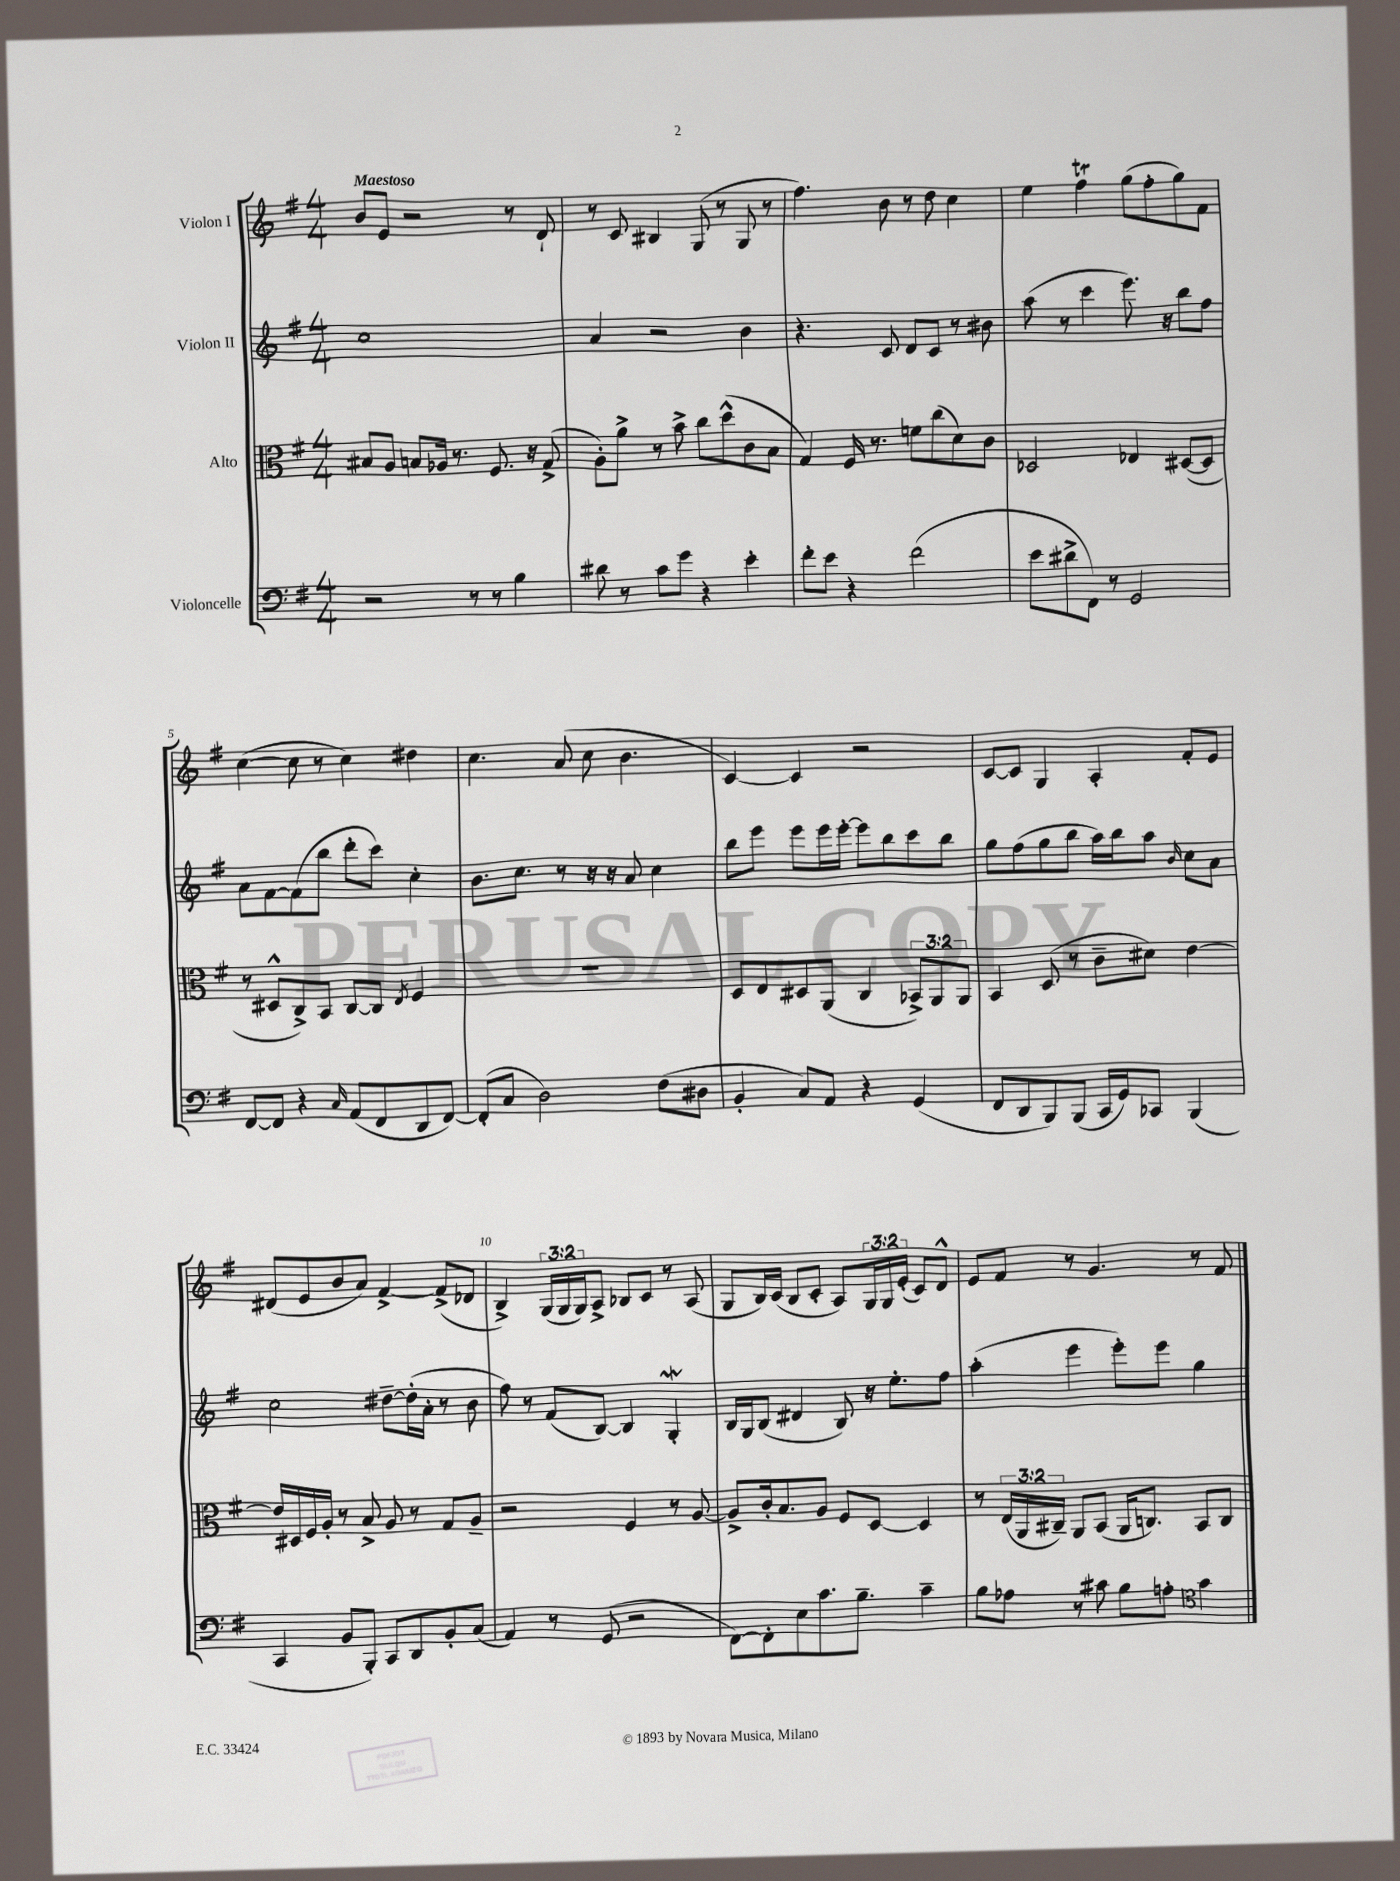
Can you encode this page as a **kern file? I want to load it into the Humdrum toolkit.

**kern	**kern	**kern	**kern
*staff4	*staff3	*staff2	*staff1
*clefF4	*clefC3	*clefG2	*clefG2
*k[f#]	*k[f#]	*k[f#]	*k[f#]
*M4/4	*M4/4	*M4/4	*M4/4
2r	8B#/L	1cc	8b/L
.	8A/J	.	8e/J
.	8B/L	.	2r
.	16A-/Jk	.	.
.	8.r	.	.
8r	.	.	.
8r	8.F#/	.	.
4B\	.	.	8r
.	16r	.	.
.	(8G^/	.	8d`/
=	=	=	=
8d#\	8A'\L)	4a/	8r
8r	8a^\J	.	8c/
8c\L	8r	2r	4B#/
8g\J	8b^\	.	.
4r	8cc\L	.	(8G/
.	(8dd^^\	.	8r
4e'\	8c\	4b\	8G/
.	8B\J	.	8r
=	=	=	=
8f#'\L	4G/)	4.r	4.ff#\)
8e\J	.	.	.
4r	16F#/	.	.
.	8.r	.	.
.	.	8c/	8b\
(2f#\	8f\L	8d/L	8r
.	(8cc\	8c/J	8dd\
.	8d\)	8r	4cc\
.	8c\J	8b#\	.
=	=	=	=
8e\L	2D-/	(8aa\	4ee\
8d#^\	.	8r	.
8FF#\J)	.	4ccc\	4ff#\
8r	.	.	.
2GG/	4E-/	8.eee\)	(8gg\L
.	.	.	8ff#'\
.	.	16r	.
.	([8D#/L	8bb\L	8gg\)
.	8D#/]J	8ff#\J	8f#\J
=	=	=	=
[8FF#/L	8r	8a\L	([4cc\
8FF#/]J	8D#^^/L	[8f#\	.
4r	8C^/)	(8f#\]	8cc\]
.	8BB/J	8bb\J	8r
16qqC/	.	.	.
(8AA/L	[8C/L	8ddd'\L	4cc\)
8FF#/	8C/]J	8ccc\J)	.
.	8qE/	.	.
8DD/	4F#/	4cc'\	4dd#\
[8FF#/J)	.	.	.
=	=	=	=
(8FF#'/]L	1r	8.b\L	4.cc\
8C/J	.	.	.
.	.	8.cc\J	.
2D\)	.	.	.
.	.	8r	(8a/
.	.	16r	8cc\
.	.	16r	.
.	.	8a/	4.b\
(8F#\L	.	4cc\	.
8D#\J	.	.	.
=	=	=	=
4BB'/	8D/L	8bb\L	[4c/)
.	8E/	8eee\J	.
8C/L)	8D#/	8eee\L	4c/]
8AA/J	(8AA/J	16eee\L	.
.	.	[16eee'\JJ	.
4r	4C/	8eee\]L	2r
.	.	8bb\	.
(4GG/	12BB-^/L)	8ccc\	.
.	12AA/	.	.
.	.	8bb\J	.
.	12AA/J	.	.
=	=	=	=
8FF#/L	4BB/	8gg\L	[8c/L
8DD/	.	(8ff#\	8c/]J
8BBB/)	(8D/	8gg\	4G/
(8BBB/J	8r	8bb\J	.
16CC/LL	8c~\L	16aa\LL)	4A'/
16GG/J)	.	16bb\J	.
8CC-/J	8d#\J)	8aa\J	.
.	.	16qqb/	.
(4BBB/	[4e\	8cc\L	8f#'/L
.	.	8a\J	8e/J
=	=	=	=
4CC/	16e/]LL	2cc\	(8d#/L
.	16D#/	.	.
.	16F#/	.	8e/
.	16A'/JJ	.	.
8BB/L	8r	.	8b/
8BBB'/J)	8B^/	.	8a/J)
8CC/L	8A/	[8dd#~\L	[4f#^/
8DD/	8r	(16dd#'\]L	.
.	.	16a'\JJ	.
8BB'/	8G/L	8r	(8f#^/]L
(8C/J	8A~/J	8b\	8d-/J
=	=	=	=
4AA/)	2r	8ff#\)	4B^/)
.	.	8r	.
8r	.	(8f#/L	(24G/LL
.	.	.	24G/
.	.	.	24G/J)
(8GG/	.	[8B/J)	8A^/J
2r	4F#/	4B/]	8B-/L
.	.	.	8c/J
.	8r	4G'/	8r
.	[8A/	.	(8A/
=	=	=	=
[8FF#\L)	8A^/]L	16B/LL	8G/L
.	.	16G/J	.
8FF#'\]	16c'/k	(8B/J	16B/L)
.	8.B/	.	(16c/JJ
8E\	.	4d#/	8B/L
8.c\	8A/J	.	8c'/J
.	8F#/L	8B/)	8A/L)
8.B~\J	.	.	.
.	[8D/J	16r	24G/L
.	.	.	24G/
.	.	8.ee'\L	.
.	.	.	(24e'/JJ
4c~\	4D/]	.	8c/L)
.	.	8ff#\J	8d^^/J
=	=	=	=
8B\L	8r	(4aa'\	8e/L
8A-\J	(24E/LL	.	8f#/J
.	24AA/	.	.
.	24C#~/JJ)	.	.
8r	8AA/L	4eee\	8r
8c#\	(8BB/J	.	4.g/
8B\L	16AA/LK	8eee'\L)	.
.	8.C/J)	.	.
8A'\J	.	8eee\J	.
*clefC4	*	*	*
4g\	8BB/L	4gg\	8r
.	8C/J	.	8f#/
==	==	==	==
*-	*-	*-	*-
